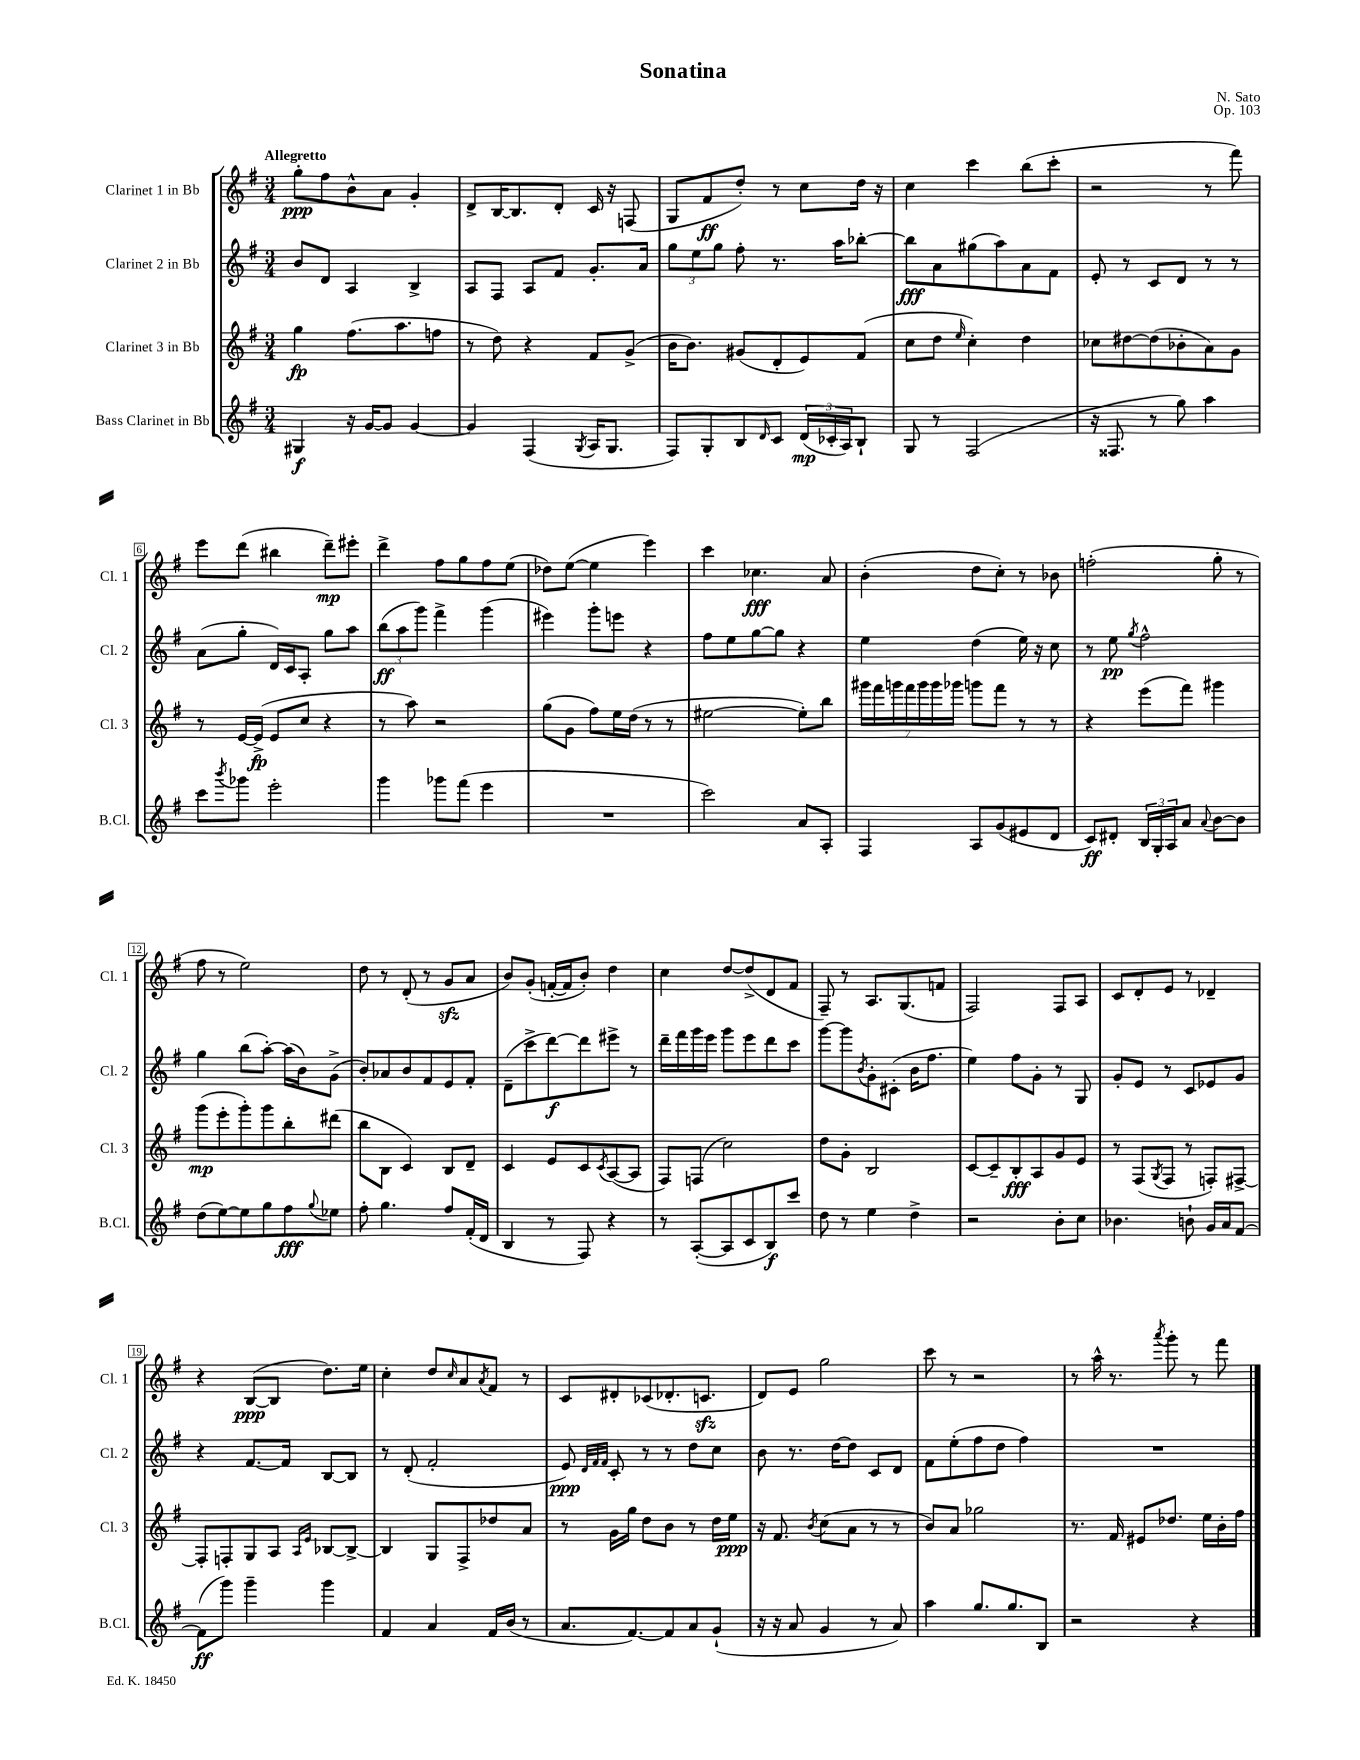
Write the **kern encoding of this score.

**kern	**kern	**kern	**kern
*staff4	*staff3	*staff2	*staff1
*clefG2	*clefG2	*clefG2	*clefG2
*k[f#]	*k[f#]	*k[f#]	*k[f#]
*M3/4	*M3/4	*M3/4	*M3/4
4G#	4gg	8b	8gg'
.	.	8d	8ff#
16r	(8.ff#	4A	8b^^
[16g	.	.	.
8g]	.	.	8a
.	8.aa	.	.
[4g	.	4B^	4g'
.	8ff	.	.
=	=	=	=
4g]	8r	8A	8d^
.	8dd)	8F#	[16B
.	.	.	8.B]
(4F#	4r	8A	.
.	.	8f#	8d'
8qG	.	.	.
16A	8f#	8.g'	16c
8.G	.	.	16r
.	(8g^	.	(8F
.	.	16a	.
=	=	=	=
8F#)	16b	12gg	8G
.	8.b)	.	.
.	.	12ee	.
8G'	.	.	8f#
.	.	12gg	.
8B	(8g#	8ff#'	8dd')
16qqd	.	.	.
8c	8d'	8.r	8r
(24d	8e)	.	8cc
24c-'	.	.	.
.	.	16aa	.
24A)	.	.	.
8B`	(8f#	[8bb-'	16dd
.	.	.	16r
=	=	=	=
8G	8cc	8bb-]	4cc
8r	8dd	8a	.
.	16qqee	.	.
(2F#	4cc')	(8gg#	4ccc
.	.	8aa)	.
.	4dd	8a	(8bb
.	.	8f#	8ccc'
=	=	=	=
16r	8cc-	8e'	2r
8.F##	.	.	.
.	[8dd#	8r	.
8r	(8dd#]	8c	.
8gg)	8b-'	8d	.
4aa	8a)	8r	8r
.	8g	8r	8fff#)
=	=	=	=
8ccc	8r	(8a	8eee
8qbbb	.	.	.
8ggg-	[16e	8gg'	(8ddd
.	(16e^]	.	.
2eee'	8e	16d)	4bb#
.	.	16c	.
.	8cc	8A'	.
.	4r	8gg	8ddd~)
.	.	8aa	8eee#'
=	=	=	=
4ggg	8r	(12bb	4ddd^
.	.	12aa	.
.	8aa)	.	.
.	.	12ggg)	.
8ggg-	2r	4fff#^	8ff#
(8fff#	.	.	8gg
4eee	.	(4ggg	8ff#
.	.	.	(8ee
=	=	=	=
2.r	(8gg	4eee#)	8dd-)
.	8g	.	([8ee
.	8ff#)	8ggg'	4ee]
.	16ee	8eee	.
.	(16dd	.	.
.	8r	4r	4eee)
.	8r	.	.
=	=	=	=
2ccc)	[2ee#	8ff#	4ccc
.	.	8ee	.
.	.	[8gg	4.cc-
.	.	8gg]	.
8a	8ee#'])	4r	.
8A'	8bb	.	8a
=	=	=	=
4F#	28ggg#	4ee	(4b'
.	28fff#	.	.
.	28ggg	.	.
.	28fff#	.	.
.	28ggg	.	.
.	28ggg	.	.
.	28ggg-	.	.
8A	8ggg	(4dd	8dd
(8g	8fff#	.	8cc')
8e#	8r	16ee)	8r
.	.	16r	.
8d	8r	8cc	8b-
=	=	=	=
8c)	4r	8r	(2ff'
8d#'	.	8ee	.
.	.	8qgg	.
24B	(8eee	2ff#^^	.
24G'	.	.	.
24A	.	.	.
8a	8fff#)	.	.
8qqa	.	.	.
[8b	4ggg#	.	8gg'
8b]	.	.	8r
=	=	=	=
(8dd	(8ggg	4gg	8ff#
[8ee)	8eee'	.	8r
8ee]	8ggg')	(8bb	2ee)
8gg	8ggg	[8aa')	.
8ff#	8bb'	(16aa]	.
.	.	16b)	.
8qqgg	.	.	.
8ee-	(8ddd#	(8g^	.
=	=	=	=
8ff#'	8bb	8b')	8dd
4.gg	8B	8a-	8r
.	4c)	8b	(8d'
.	.	8f#	8r
8ff#	8B	8e	8g
(16f#'	8d~	8f#'	8a
16d	.	.	.
=	=	=	=
4B	4c	(8d~	8b)
.	.	8ccc^	(8g'
8r	8e	[8ddd)	[16f'
.	.	.	16f]
8F#)	8c	8ddd]	8b')
.	8qc	.	.
4r	([8A	8eee#^	4dd
.	8A]	8r	.
=	=	=	=
8r	8F#)	16ddd~	4cc
.	.	16fff#	.
([8A'	(8F	16ggg	.
.	.	16eee	.
8A]	2cc)	8ggg	[8dd
8c	.	8eee	(8dd^]
8B)	.	8ddd	8d
8ccc	.	8ccc	8f#
=	=	=	=
8dd	8dd	[8ggg	8F#~)
8r	8g'	8ggg]	8r
.	.	8qb	.
4ee	2B	8g'	8.A
.	.	(8c#'	.
.	.	.	(8.G
4dd^	.	16b	.
.	.	8.ff#	.
.	.	.	8f
=	=	=	=
2r	[8c	4ee)	2F#)
.	8c~]	.	.
.	8B'	8ff#	.
.	8A	8g'	.
8b'	8g	8r	8F#
8cc	8e	8G	8A
=	=	=	=
4.b-	8r	8g'	8c
.	(8F#	8e	8d'
.	8qG	.	.
.	8F#	8r	8e
8b`	8r	8c	8r
16g	8F')	8e-	4d-~
16a	.	.	.
[8f#	[8F#^	8g	.
=	=	=	=
(8f#]	8F#']	4r	4r
8ggg)	8F'	.	.
4ggg~	8G	[8.f#	([8B
.	8A	.	8B]
.	.	16f#]	.
.	16qqA	.	.
.	16qqe	.	.
4ggg	[8B-	[8B	8.dd)
.	8B-^_	8B]	.
.	.	.	16ee
=	=	=	=
4f#	4B-]	8r	4cc'
.	.	(8d'	.
4a	8G	2f#'	8dd
.	.	.	16qqcc
.	8F#^	.	8a
.	.	.	8qa
16f#	8dd-	.	8f#
(16b	.	.	.
8r	8a	.	8r
=	=	=	=
8.a	8r	8e)	8c
.	.	32qqd	.
.	.	32qqf#	.
.	.	32qqf#	.
.	16g	8c'	8d#'
[8.f#)	16gg	.	.
.	8dd	8r	(8c-
8f#]	8b	8r	8.d-'
8a	8r	8dd	.
.	.	.	8.c
(8g`	16dd	8cc	.
.	16ee	.	.
=	=	=	=
16r	16r	8b	8d)
16r	8.f#	.	.
8a	.	8.r	8e
.	8qb	.	.
4g	(8cc	.	2gg
.	.	[16dd	.
.	8a	8dd]	.
8r	8r	8c	.
8a)	8r	8d	.
=	=	=	=
4aa	8b)	8f#	8ccc
.	8a	(8ee'	8r
8.gg	2gg-	8ff#	2r
.	.	8dd	.
8.gg	.	.	.
.	.	4ff#)	.
8B	.	.	.
=	=	=	=
2r	8.r	2.r	8r
.	.	.	16aa^^
.	16f#	.	8.r
.	8e#	.	.
.	.	.	8qaaa
.	8.dd-	.	8ggg'
4r	.	.	8r
.	16ee	.	.
.	16b'	.	8fff#
.	16ff#	.	.
==	==	==	==
*-	*-	*-	*-
